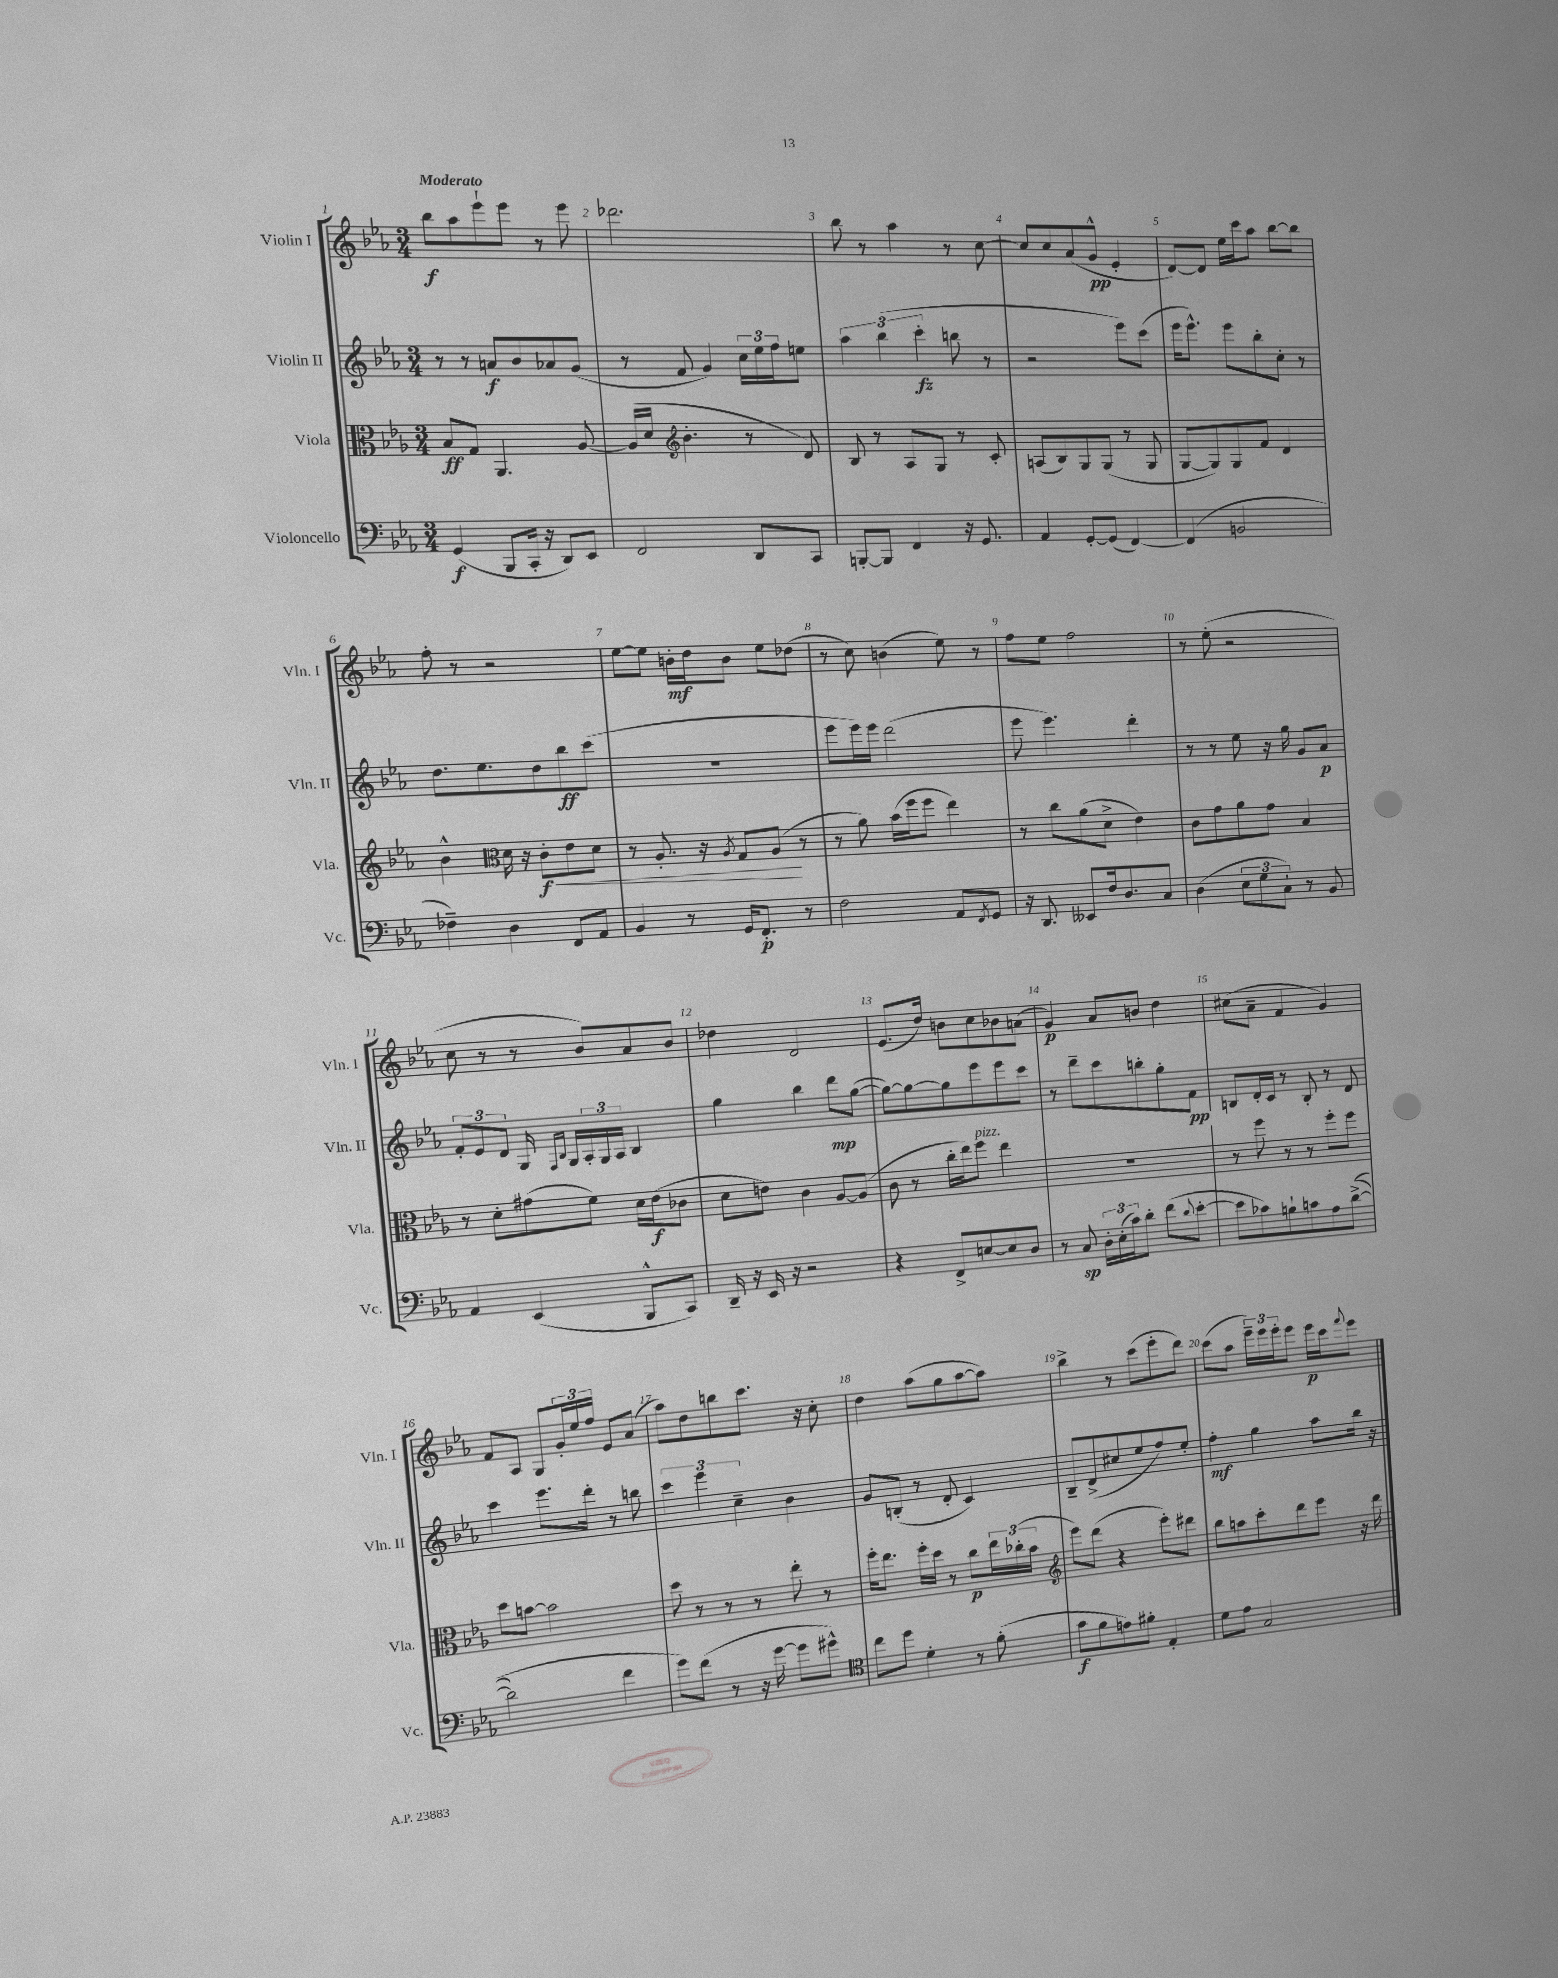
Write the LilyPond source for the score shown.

<<
\new StaffGroup <<
\new Staff = "s0" \with { instrumentName = "Violin I" shortInstrumentName = "Vln. I" } {
    \clef treble \key ees \major \numericTimeSignature \time 3/4 \tempo "Moderato"
    bes''8\f aes''8 ees'''8-! ees'''8 r8 ees'''8 |
    des'''2. |
    bes''8 r8 aes''4 r8 c''8~ |
    c''8 c''8 aes'8( g'8-^\pp ees'4-. |
    d'8~) d'8 ees''16 c'''16 aes''8 bes''8~ bes''8 |
    f''8-. r8 r2 |
    ees''8~ ees''8 b'16-.\mf d''16 b'8 ees''8 des''8( |
    r8 c''8) b'4( ees''8) r8 |
    f''8 ees''8 f''2 |
    r8 ees''8-.( r2 |
    c''8 r8 r8 bes'8) aes'8 bes'8 |
    des''4 d'2 |
    ees'8.( d''16) b'8 c''8 bes'8 a'8( |
    g'4\p) aes'8 b'8 d''4 |
    cis''8( aes'8-- f'4 g'4) |
    f'8 aes8 g8 \tuplet 3/2 { g'16-. ees''16 f''16 } ees'8 aes'8( |
    aes''8) d''8 b''8 c'''8. r16 c''8-. |
    d''4 aes''8( g''8 aes''8~ aes''8) |
    bes''4-> r8 c'''8( ees'''8-. d'''8) |
    c'''8( aes''8 \tuplet 3/2 { ees'''16--) ees'''16 ees'''16-. } ees'''8 ees'''16\p c'''16 \appoggiatura { f'''8 } ees'''8 \bar "|." |
}
\new Staff = "s1" \with { instrumentName = "Violin II" shortInstrumentName = "Vln. II" } {
    \clef treble \key ees \major \numericTimeSignature \time 3/4
    r8 r8 a'8\f bes'8 aes'8 g'8( |
    r8 f'8 g'4) \tuplet 3/2 { c''16 ees''16 f''16 } e''8 |
    \tuplet 3/2 { aes''4 bes''4( c'''4-.\fz } b''8 r8 |
    r2 ees'''8) c'''8( |
    ees'''16 ees'''8.-^) ees'''8 bes''8-. c''8-. r8 |
    d''8. ees''8. d''8 bes''8\ff c'''8( |
    R2. |
    ees'''8 ees'''16) ees'''16 d'''2( |
    ees'''8 ees'''4.) d'''4-. |
    r8 r8 ees''8 r16 g''16 g'8 aes'8\p |
    \tuplet 3/2 { f'8-. ees'8 d'8 } g16 \grace { f16 bes16 } g16 \tuplet 3/2 { aes16-. g16 aes16 } bes4 |
    g''4 bes''4 d'''8\mp g''8~( |
    g''8~) g''8~ g''8 ees'''8 ees'''8 c'''8 |
    r8 d'''8-- c'''8 b''8-. g''8-. f'8\pp |
    b8 d'16-. c'16 r8 b8-. r8 d'8 |
    c'''4 ees'''8. d'''16-. r8 b''8 |
    \tuplet 3/2 { c'''4 ees'''4 c''4-- } bes'4 |
    g'8 b8-.( r8 d'8-. c'4) |
    bes8-- d'8->( cis''8 ees''8 f''8) ees''8-. |
    f''4-.\mf g''4 aes''8 bes''16 r16 \bar "|." |
}
\new Staff = "s2" \with { instrumentName = "Viola" shortInstrumentName = "Vla." } {
    \clef alto \key ees \major \numericTimeSignature \time 3/4
    bes8\ff g8 aes,4. aes8~ |
    aes16( d'16 \clef treble bes'4.-. r8 d'8) |
    bes8 r8 aes8 g8 r8 c'8-. |
    a8( bes8) g8 g8( r8 g8 |
    g8~ g8) g8 f'8 d'4 |
    bes'4-^ \clef alto d'16 r16 c'8-.\f\< ees'8 d'8 |
    r8 aes8.-. r16 \acciaccatura { aes8 } g8 aes8\!( r8 |
    r8 aes'8) bes'16( f''16 f''8 ees''4) |
    r8 c''8 aes'8( d'8-> ees'4) |
    c'8 g'8 aes'8 g'8 bes4 |
    r8 d'8-. gis'8( f'8) d'16 ees'16\f( ces'8 |
    d'8 e'8) c'4 aes8~ aes8( |
    c'8 r8 c''16-. ees''16) f''8^\markup { \italic "pizz." } ees''4 |
    r2. |
    r8 f''8 r8 r8 f''8-. f''8 |
    d''8 b'8~ b'2 |
    d''8 r8 r8 r8 ees''8-. r8 |
    f''16-. ees''8. f''16-. d''16 r8 c''8\p \tuplet 3/2 { ees''16 ces''16-.( bes'16 } |
    \clef treble ees'''8) d'''8( r4 ees'''8-.) dis'''8 |
    bes''8 a''8 c'''8-. d'''8 ees'''8 r16 d'''16 \bar "|." |
}
\new Staff = "s3" \with { instrumentName = "Violoncello" shortInstrumentName = "Vc." } {
    \clef bass \key ees \major \numericTimeSignature \time 3/4
    g,4\f( bes,,8 c,16-. r16 d,8) ees,8 |
    f,2 d,8 c,8 |
    b,,8~-. b,,8 f,4 r16 g,8. |
    aes,4 g,8~-. g,8( f,4~) |
    f,4( b,2 |
    fes4--) d4 f,8 aes,8 |
    bes,4 r8 g,16 f,8.-.\p r8 |
    f2 aes,8 \acciaccatura { f,8 } g,8 |
    r16 d,8. eeses,8 f16 d8. c8 |
    d4( \tuplet 3/2 { ees8 g8 c8-!) } r8 bes,8 |
    aes,4 ees,4( bes,,8-^ c,8) |
    d,16-- r16 ees,16 r16 r2 |
    r4 f,8-> e8~ e8 d8 |
    r8 c8\sp \tuplet 3/2 { d16-. ees16-.( c'16) } d'8-. f'8( \appoggiatura { d'8 } ees'8~-. |
    ees'8 ces'8) b8-! c'8 aes8 d'8~->(\( |
    d'2) f'4 |
    g'8\) f'8( r8 r16 g'16~ g'8 gis'8-^) |
    \clef tenor c''8 d''8 d'4-. r8 f'8-.( |
    g'8\f f'8 e'8) fis'8-. ees4-. |
    d'8 ees'8 g2 \bar "|." |
}
>>
>>
\layout { \context { \Score \override BarNumber.break-visibility = ##(#f #t #t) barNumberVisibility = #all-bar-numbers-visible } }
